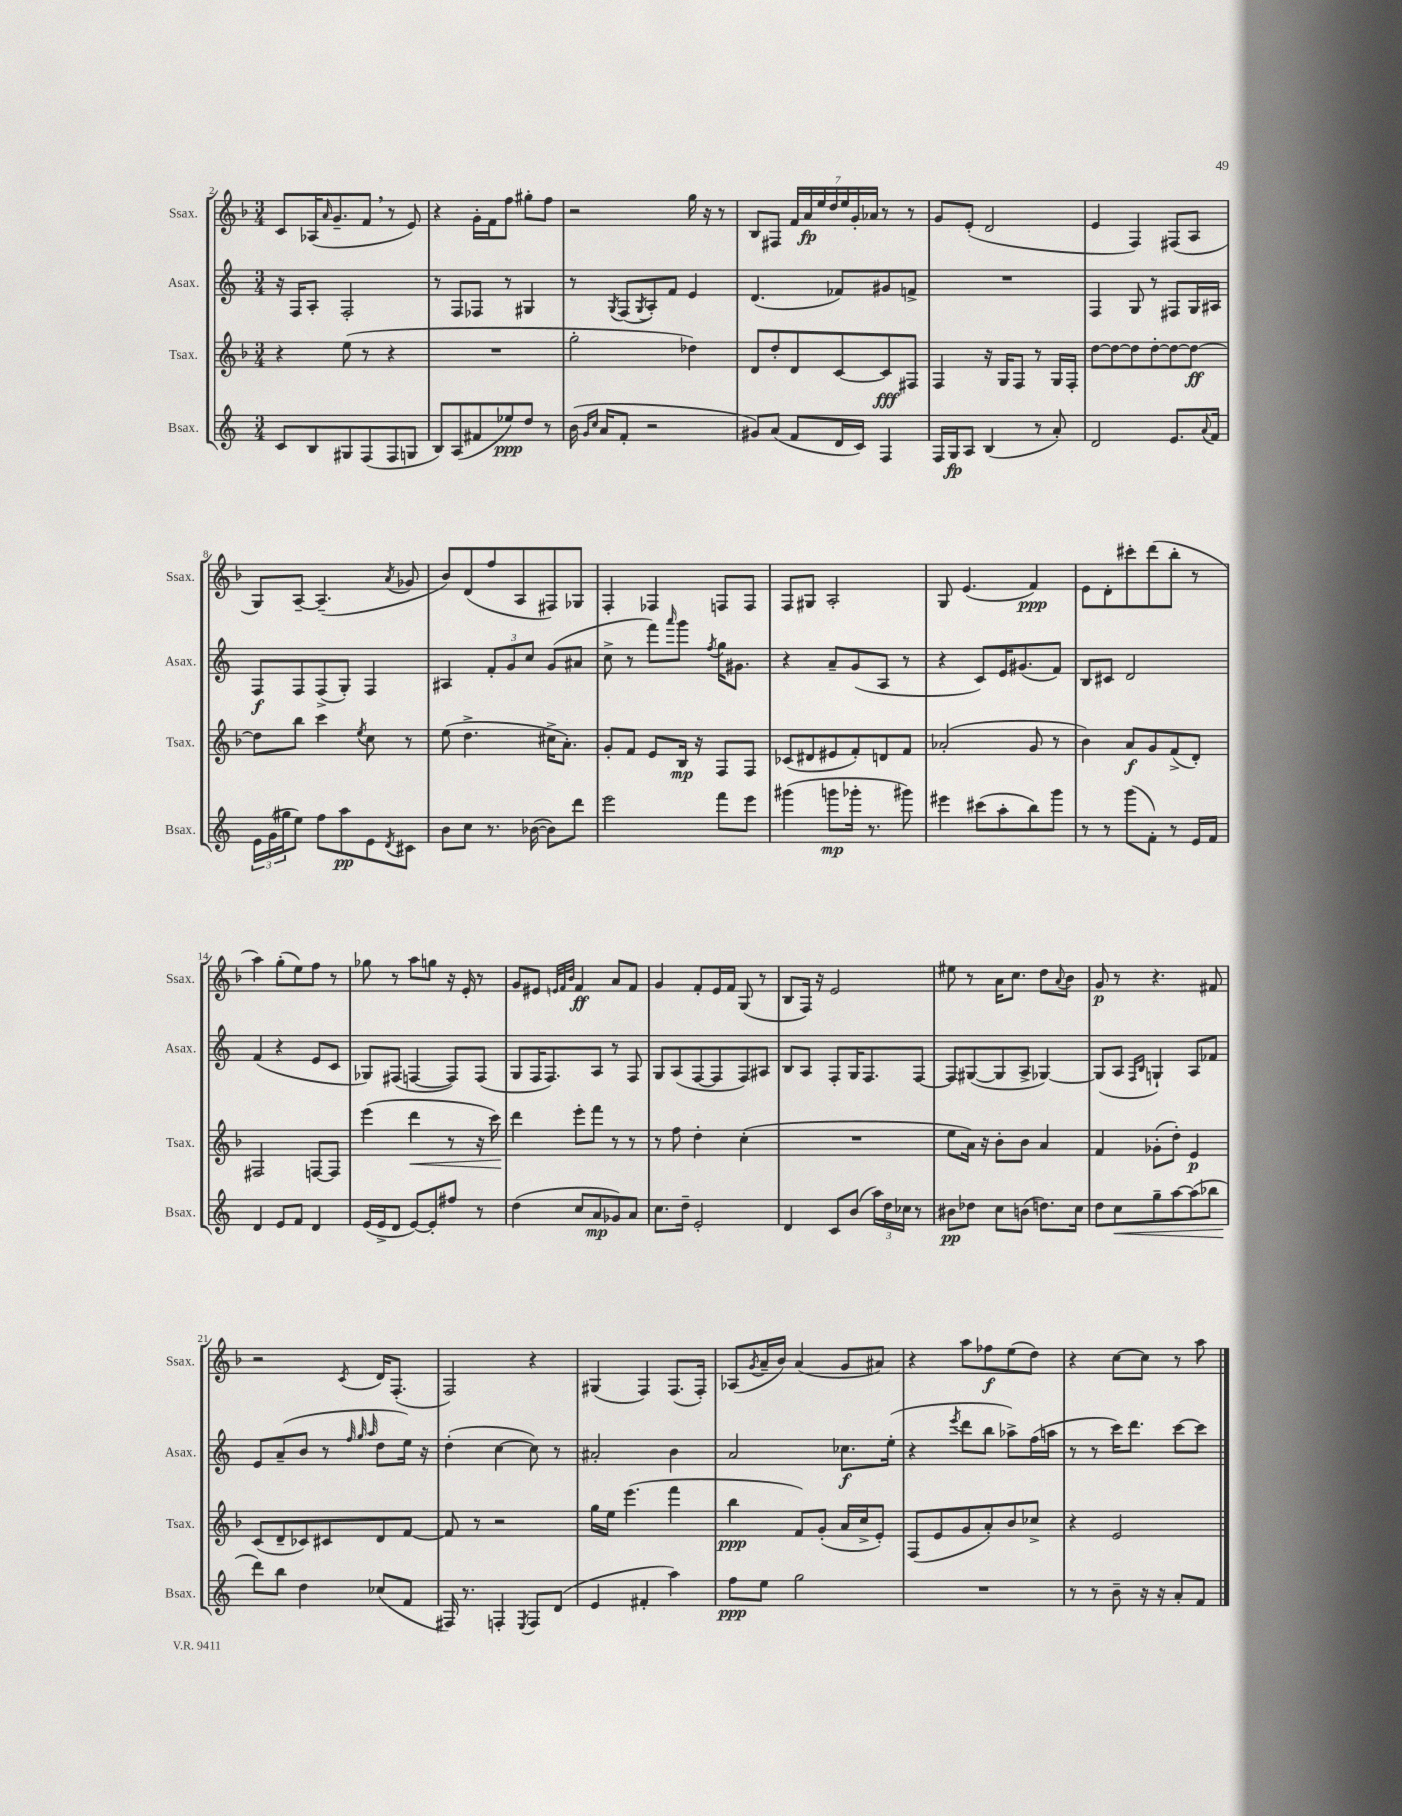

**kern	**kern	**kern	**kern
*staff4	*staff3	*staff2	*staff1
*clefG2	*clefG2	*clefG2	*clefG2
*k[]	*k[b-]	*k[]	*k[b-]
*M3/4	*M3/4	*M3/4	*M3/4
8c/L	4r	16r	8c/L
.	.	16F/LK	.
8B/	.	8A'/J	(16A-/K
.	.	.	16qqa/
.	.	.	8.g~/
8G#/	(8ee\	2F'/	.
(8F/	8r	.	8f/J
8F/	4r	.	8r
8G/J	.	.	8e/)
=	=	=	=
8B/L)	2.r	8r	4r
(8A/	.	8F/L	.
8f#/	.	8F-/J	16g'\LL
.	.	.	16f\J
8ee-/)	.	8r	8ff\J
8dd/J	.	4G#/	8gg#'\L
8r	.	.	8ff\J
=	=	=	=
(16b\	2gg'\	8r	2r
16qqg/LL	.	.	.
16qqcc/JJ	.	.	.
16a/LK	.	.	.
.	.	8qG/	.
8f'/J	.	(8F/L	.
.	.	8qG/	.
2r	.	8A'/)	.
.	.	8f/J	.
.	4dd-\)	4e/	16gg\
.	.	.	16r
.	.	.	8r
=	=	=	=
8g#/L)	8d/L	(4.d/	8B-/L
(8a/J	8dd'/	.	8F#/J
8f/L	8d/	.	28f/LL
.	.	.	28a/
.	.	.	28ee/
.	.	.	28dd/
16d/L	[8c/	8f-/L)	.
.	.	.	28ee/
.	.	.	28g'/
16c/JJ)	.	.	.
.	.	.	28a-/JJ
4F/	8c/]	8g#/	8r
.	8F#/J	8f^/J	8r
=	=	=	=
16F/LL	4F/	2.r	8g/L
16G/J	.	.	.
8A/J	.	.	(8e'/J
(4B/	16r	.	2d/
.	16G/LK	.	.
.	8F/J	.	.
8r	8r	.	.
8a'/)	16G/LL	.	.
.	16F'/JJ	.	.
=	=	=	=
2d/	[8dd\L	4F/	4e/
.	8dd\_	.	.
.	8dd\]	8G/	4F/)
.	[8dd'\	8r	.
8.e/L	8dd\_	8F#/L	(8F#/L
.	8dd\_J	16G/L	8A/J
8qqa/	.	.	.
16f/Jk	.	16A#/JJ	.
=	=	=	=
24e\LL	8dd\]L	8F/L	8G/L)
(24g\	.	.	.
24gg#\J	.	.	.
8ee\J)	8bb-\J	8F/	[8A~/J
8ff\L	4ccc\	(8F^/	(4.A~/]
8aa\	.	8G'/J)	.
.	8qee/	.	.
8e\	8cc\	4F/	.
8qd/	.	.	8qa/
8c#\J	8r	.	8g-/
=	=	=	=
8b\L	(8ee\	4A#/	8b-/L)
8cc\J	4.dd^\	.	(8d/
8.r	.	12f'/L	8ff/
.	.	12g/	.
.	.	.	8A/
.	.	12cc/J	.
([16b-\	.	.	.
8b-\]L)	16cc#^\LK	(8g/L	8F#/)
.	8.a'\J)	.	.
8ddd\J	.	8a#/J	8G-/J
=	=	=	=
2eee\	8g'/L	8cc^\	4F'/
.	8f/J	8r	.
.	8e/L	8fff\L)	4F-/
.	.	16qqaaa/	.
.	16B-/Jk	8ggg\J	.
.	16r	.	.
.	.	8qff/	.
8fff\L	8F/L	16gg\LK	8F/L
.	.	8.g#\J	.
8eee\J	8F/J	.	8F/J
=	=	=	=
(4ggg#\	(8c-/L	4r	8F/L
.	8d#/	.	8G#/J
8ggg\L	8e#/	8a~/L	2A'/
16ggg-'\Jk	8f'/)	(8g/	.
8.r	.	.	.
.	8d/	8A/J	.
8ggg#\)	8f/J	8r	.
=	=	=	=
4eee#\	(2a-'/	4r	8G/
.	.	.	(4.e/
(8ccc#\L	.	8c/L)	.
8aa'\	.	16e/K	.
.	.	(8.g#/	.
8bb\)	8g/	.	4f/)
8ggg\J	8r	8f/J)	.
=	=	=	=
8r	4b-\)	8B/L	8e\L
8r	.	8c#/J	8d'\
(8ggg\L	8a/L	2d/	8ccc#'\
8f'\J)	8g/	.	(8ddd\
8r	(8f^/	.	8bb-'\J
16e/LL	8d'/J)	.	8r
16f/JJ	.	.	.
=	=	=	=
4d/	2F#/	(4f/	4aa\)
8e/L	.	4r	(8gg'\L
8f/J	.	.	8ee\)
4d/	[8F/L	8e/L	8ff\J
.	8F/]J	8c/J	8r
=	=	=	=
(16e/LL	(4eee\	8G-/L)	8gg-\
16e^/J	.	.	.
8d/J	.	(8F#/J	8r
[8e/L)	4ddd\	[4F/	8aa\L
8e'/]	.	.	8gg\J
8ff#/J	8r	8F/]L)	16r
.	.	.	16e'/
8r	16r	(8F/J	8r
.	16ccc\)	.	.
=	=	=	=
(4dd\	4ddd\	8G/L	8g/L
.	.	16F/K	8e#/J
.	.	8.F/)	.
.	.	.	32qqe/LLL
.	.	.	32qqf/
.	.	.	32qqb-/JJJ
8cc/L	8eee'\L	.	4f/
8a/	8fff\J	8A/J	.
8g-/)	8r	8r	8a/L
8a/J	8r	8F/	8f/J
=	=	=	=
8.cc\L	8r	8G/L	4g/
.	8ff\	(8A/	.
16dd~\Jk	.	.	.
2e'/	4dd'\	[8F/	8f'/L
.	.	8F/]	16e/L
.	.	.	16f/JJ
.	(4cc'\	8F/)	(8G/
.	.	8A#/J	8r
=	=	=	=
4d/	2.r	8B/L	8B-/L
.	.	8A/J	16F/Jk)
.	.	.	16r
8c/L	.	8F'/L	2e/
(8b/J	.	16G/K	.
.	.	8.F/	.
24aa\LL)	.	.	.
24dd\	.	.	.
24cc-\JJ	.	.	.
8r	.	[8F/J	.
=	=	=	=
8b#\L	8ee\L	8F/]L	8ee#\
8dd-\J	16a\Jk)	([8G#/	8r
.	16r	.	.
8cc\L	8b-'\L	8G#/]	16a\LK
.	.	.	8.cc\J
(8b\J	8b-\J	8A^/J	.
8.dd\L)	4a/	[4G-/)	8dd\L
.	.	.	8qqa/
.	.	.	8b-\J
16cc\Jk	.	.	.
=	=	=	=
8dd\L	4f/	(8G-/]L	8g/
8cc\	.	8A/J	8r
.	.	16qqF/LL	.
.	.	16qqB/JJ	.
8gg~\	(8g-'\L	4G`/)	4.r
[8aa\	8dd'\J)	.	.
(8aa\]	4e/	8A/L	.
8bb-\J	.	8f-/J	8f#/
=	=	=	=
8ddd\L)	(8c/L	8e/L	2r
8bb\J	8d~/	(8a~/	.
4dd\	8c-/)	8b/J	.
.	8c#/	8r	.
.	.	32qqff/	.
.	.	32qqgg/	.
.	.	32qqaa/	8qc/
(8cc-/L	8d/	8dd\L	16d/LK
.	.	.	(8.F'/J
8f/J	[8f/J	16ee\Jk)	.
.	.	16r	.
=	=	=	=
16F#/)	8f/]	(4dd'\	2F/)
8.r	.	.	.
.	8r	.	.
4F'/	2r	[4cc\	.
8qE/	.	.	.
8F/L	.	8cc\])	4r
(8d/J	.	8r	.
=	=	=	=
4e/	16gg\LL	2a#'/	(4G#/
.	16ee\JJ	.	.
.	(4.eee\	.	.
4f#'/	.	.	4F/)
4aa\)	4fff\	4b\	(8.F/L
.	.	.	16F'/Jk)
=	=	=	=
8ff\L	4bb-\	2a/	(8A-/L
.	.	.	8qg/
8ee\J	.	.	16a~/L
.	.	.	16b-/JJ)
2gg\	8f/L)	.	(4a/
.	(8g'/J	.	.
.	16a/LL	8.cc-\L	8g/L
.	16cc^/J	.	.
.	8e'/J)	.	8a#/J)
.	.	(16ee'\Jk	.
=	=	=	=
2.r	(8F/L	4r	4r
.	8e/	.	.
.	.	8qeee/	.
.	8g/	8ddd\L	8aa\L
.	8a'/)	8bb\J	8ff-\
.	8b-/	8aa-^\L)	(8ee\
.	8cc-^/J	(16ff\L	8dd\J)
.	.	16aa\JJ	.
=	=	=	=
8r	4r	8r	4r
8r	.	8r	.
8b~\	2e/	16ccc\LK)	[8cc\L
.	.	8.ddd\J	.
16r	.	.	8cc\]J
16r	.	.	.
8a'/L	.	[8ccc\L	8r
8f/J	.	8ccc\]J	8aa\
==	==	==	==
*-	*-	*-	*-
